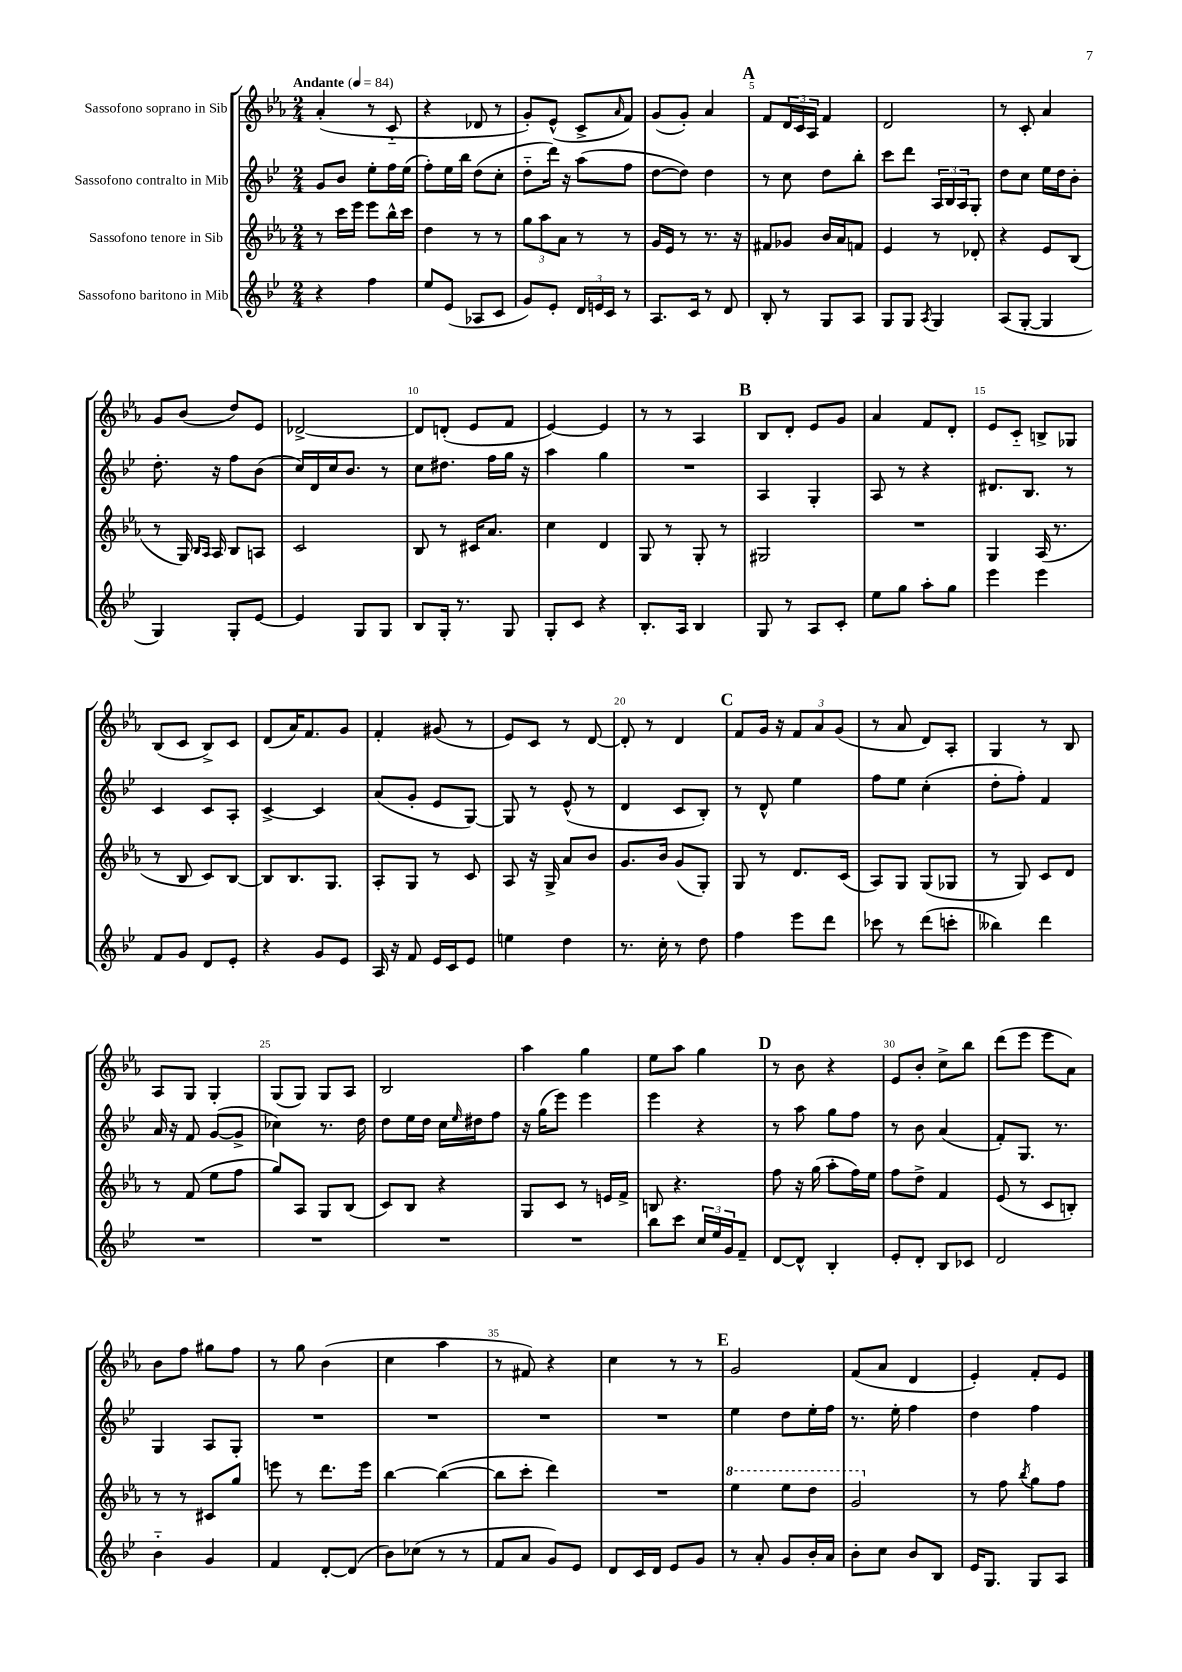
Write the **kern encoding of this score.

**kern	**kern	**kern	**kern
*part4	*part3	*part2	*part1
*staff4	*staff3	*staff2	*staff1
*I"Sassofono baritono in Mib	*I"Sassofono tenore in Sib	*I"Sassofono contralto in Mib	*I"Sassofono soprano in Sib
*clefG2	*clefG2	*clefG2	*clefG2
*k[b-e-]	*k[b-e-a-]	*k[b-e-]	*k[b-e-a-]
*M2/4	*M2/4	*M2/4	*M2/4
*MM84	*MM84	*MM84	*MM84
=1	=1	=1	=1
!	!	!	!LO:TX:a:B:t=Andante
4r	8r	8g/L	(4a-'/
.	16ccc\LL	8b-/J	.
.	16eee-\JJ	.	.
4ff\	8eee-\L	8ee-'\L	8r
.	16bb-^^\L	16ff\L	8c/
.	16ccc\JJ	(16ee-\JJ	.
=2	=2	=2	=2
8ee-/L	4dd\	8ff'\L)	4r
(8e-/J	.	16ee-\L	.
.	.	16bb-\JJ	.
8A-X/L	8r	(8dd\L	8d-X/
8c/J	8r	8cc'\J	8r
=3	=3	=3	=3
8g/L)	12gg\L	8dd\L	8g'/L)
.	12aa-\	.	.
8e-'/J	.	16ddd\Jk)	(8e-^^/J
.	12a-\J	.	.
.	.	16r	.
24d/LL	8r	(8aa\L	8c^/L
24en/	.	.	.
24c/JJ	.	.	.
.	.	.	16qqa-/
8r	8r	8ff\J	8f/J)
=4	=4	=4	=4
8.A/L	16g/LL	[8dd\L	(8g/L
.	16e-/JJ	.	.
.	8r	8dd\J])	8g'/J)
16c/Jk	.	.	.
8r	8.r	4dd\	4a-/
8d/	.	.	.
.	16r	.	.
!!LO:REH:place=s1:t=A
=5	=5	=5	=5
8B-'/	8f#X/L	8r	8f/L
8r	8g-X/J	8cc\	24d/L
.	.	.	24c/
.	.	.	24A-/JJ
8G/L	16b-/LL	8dd\L	4f/
.	16a-/J	.	.
8A/J	8fn/J	8bb-'\J	.
=6	=6	=6	=6
8G/L	4e-/	8ccc\L	2d/
8G/J	.	8ddd\J	.
8qA/	.	.	.
4G/	8r	24A/LL	.
.	.	24B-/	.
.	.	24A/J	.
.	8d-X'/	8G'/J	.
=7	=7	=7	=7
(8A/L	4r	8dd\L	8r
[8G'/J	.	8cc\J	8c'/
4G/]	8e-/L	16ee-\LL	4a-/
.	.	16dd\J	.
.	(8B-/J	8b-'\J	.
!!LO:LB:g=z
=8	=8	=8	=8
4G/)	8r	8.dd'\	8g/L
.	16G/)	.	(8b-/J
.	16qqB-/LL	.	.
.	16qqA-/JJ	.	.
.	16A-/	16r	.
8G'/L	8B-/L	8ff\L	8dd/L)
[8e-/J	8An/J	(8b-\J	8e-/J
=9	=9	=9	=9
4e-/]	2c/	16cc/LL)	[2d-X^/
.	.	16d/	.
.	.	16cc/J	.
.	.	8.b-/J	.
8G/L	.	.	.
8G/J	.	8r	.
=10	=10	=10	=10
8B-/L	8B-/	8cc\L	8d-/L]
16G'/Jk	8r	8.dd#X\J	(8dn'/J
8.r	.	.	.
.	16c#X/KL	.	8e-/L
.	8.a-/J	16ff\LL	.
8G/	.	16gg\JJ	8f/J
.	.	16r	.
=11	=11	=11	=11
8G'/L	4cc\	4aa\	[4e-/)
8c/J	.	.	.
4r	4d/	4gg\	4e-/]
=12	=12	=12	=12
8.B-'/L	8G/	2r	8r
.	8r	.	8r
16A/Jk	.	.	.
4B-/	8G'/	.	4A-/
.	8r	.	.
!!LO:REH:place=s1:t=B
=13	=13	=13	=13
8G/	2G#X/	4A/	8B-/L
8r	.	.	8d'/J
8A/L	.	4G'/	8e-/L
8c'/J	.	.	8g/J
=14	=14	=14	=14
8ee-\L	2r	8A/	4a-/
8gg\J	.	8r	.
8aa'\L	.	4r	8f/L
8gg\J	.	.	8d'/J
=15	=15	=15	=15
4eee-\	4G/	8.d#X/L	8e-/L
.	.	.	8c/J
.	.	8.B-/J	.
4eee-\	(16A-/	.	8Bn^/L
.	8.r	.	.
.	.	8r	8G-X/J
!!LO:LB:g=z
=16	=16	=16	=16
8f/L	8r	4c/	(8B-/L
8g/J	8B-/	.	8c/J
8d/L	8c/L)	8c/L	8B-^/L)
8e-'/J	[8B-/J	8A'/J	8c/J
=17	=17	=17	=17
4r	8B-/L]	[4c^/	(8d/L
.	8.B-/	.	16a-/K)
.	.	.	8.f/
8g/L	.	4c/]	.
.	8.G/J	.	.
8e-/J	.	.	8g/J
=18	=18	=18	=18
16A/	8A-'/L	(8a/L	4f'/
16r	.	.	.
8f/	8G/J	8g'/J	.
16e-/LL	8r	8e-/L	(8g#X/
16c/J	.	.	.
8e-/J	8c/	[8G/J)	8r
=19	=19	=19	=19
4een\	8A-/	8G/]	8e-/L)
.	16r	8r	8c/J
.	16G^/	.	.
4dd\	8a-/L	(8e-^^/	8r
.	8b-/J	8r	[8d/
=20	=20	=20	=20
8.r	8.g/L	4d/	8d'/]
.	.	.	8r
16cc'\	16b-/Jk	.	.
8r	(8g/L	8c/L	4d/
8dd\	8G'/J)	8B-'/J)	.
!!LO:REH:place=s1:t=C
=21	=21	=21	=21
4ff\	8G/	8r	8f/L
.	8r	8d^^/	16g/Jk
.	.	.	16r
8eee-\L	8.d/L	4ee-\	12f/L
.	.	.	12a-/
8ddd\J	.	.	.
.	.	.	(12g/J
.	(16c/Jk	.	.
=22	=22	=22	=22
8ccc-X\	8A-/L)	8ff\L	8r
8r	8G/J	8ee-\J	8a-/
(8ddd\L	(8G/L	(4cc'\	8d/L)
8cccn'\J	8G-X/J	.	8A-'/J
=23	=23	=23	=23
4bb--X\)	8r	8dd'\L	4G/
.	8G/)	8ff'\J)	.
4ddd\	8c/L	4f/	8r
.	8d/J	.	8B-/
!!LO:LB:g=z
=24	=24	=24	=24
2r	8r	16a/	8A-/L
.	.	16r	.
.	(8f/	8f/	8G/J
.	8ee-\L	([8g/L	4G'/
.	8ff\J	8g^/J]	.
=25	=25	=25	=25
2r	8gg/L)	4cc-X\)	(8G/L
.	8A-/J	.	8G/J)
.	8G/L	8.r	8G/L
.	(8B-/J	.	8A-/J
.	.	16dd\	.
=26	=26	=26	=26
2r	8c/L)	8dd\L	2B-/
.	8B-/J	16ee-\L	.
.	.	16dd\JJ	.
.	4r	16cc\LL	.
.	.	16qqee-/	.
.	.	16dd#X\J	.
.	.	8ff\J	.
=27	=27	=27	=27
2r	8G/L	16r	4aa-\
.	.	(16gg\KL	.
.	8c/J	8eee-\J)	.
.	8r	4eee-\	4gg\
.	16en/LL	.	.
.	16f^/JJ	.	.
=28	=28	=28	=28
8bb-\L	8Bn/	4eee-\	8ee-\L
8ccc\J	4.r	.	8aa-\J
24cc/LL	.	4r	4gg\
24ee-/	.	.	.
24g/J	.	.	.
8f~/J	.	.	.
!!LO:REH:place=s1:t=D
=29	=29	=29	=29
[8d/L	8ff\	8r	8r
8d^^/J]	16r	8aa\	8b-\
.	(16gg\	.	.
4B-'/	8aa-'\L	8gg\L	4r
.	16ff\L)	8ff\J	.
.	16ee-\JJ	.	.
=30	=30	=30	=30
8e-'/L	8ff\L	8r	8e-/L
8d'/J	8dd^\J	8b-\	8b-'/J
8B-/L	4f/	(4a/	8cc^\L
8c-X/J	.	.	8bb-\J
=31	=31	=31	=31
2d/	(8e-/	8f'/L)	(8ddd\L
.	8r	8.G/J	8eee-\J
.	8c/L	.	8eee-\L
.	.	8.r	.
.	8Bn'/J)	.	8a-\J)
!!LO:LB:g=z
=32	=32	=32	=32
4b-\	8r	4G/	8b-\L
.	8r	.	8ff\J
4g/	8c#X/L	8A/L	8gg#X\L
.	8gg/J	8G'/J	8ff\J
=33	=33	=33	=33
4f/	8eeen\	2r	8r
.	8r	.	8gg\
[8d'/L	8.ddd\L	.	(4b-\
(8d/J]	.	.	.
.	16eee\Jk	.	.
=34	=34	=34	=34
8b-\L)	[4bb-\	2r	4cc\
(8cc-X\J	.	.	.
8r	(4bb-\_	.	4aa-\
8r	.	.	.
=35	=35	=35	=35
8f/L	8bb-\L]	2r	8r
8a/J	8ccc'\J	.	8f#X/)
8g/L)	4ddd\)	.	4r
8e-/J	.	.	.
=36	=36	=36	=36
8d/L	2r	2r	4cc\
16c/L	.	.	.
16d/JJ	.	.	.
8e-/L	.	.	8r
8g/J	.	.	8r
!!LO:REH:place=s1:t=E
=37	=37	=37	=37
*	*8va	*	*
8r	4eee-\	4ee-\	2g/
8a'/	.	.	.
8g/L	8eee-\L	8dd\L	.
16b-'/L	8ddd\J	16ee-'\L	.
16a/JJ	.	16ff\JJ	.
=38	=38	=38	=38
8b-'\L	2gg/	8.r	(8f/L
8cc\J	.	.	8a-/J
.	.	16ee-'\	.
8b-/L	.	4ff\	4d/
8B-/J	.	.	.
=39	=39	=39	=39
*	*X8va	*	*
16e-/KL	8r	4dd\	4e-'/)
8.G/J	.	.	.
.	8ff\	.	.
.	8qbb-/	.	.
8G/L	8gg\L	4ff\	8f'/L
8A/J	8ff\J	.	8e-/J
==	==	==	==
*-	*-	*-	*-
